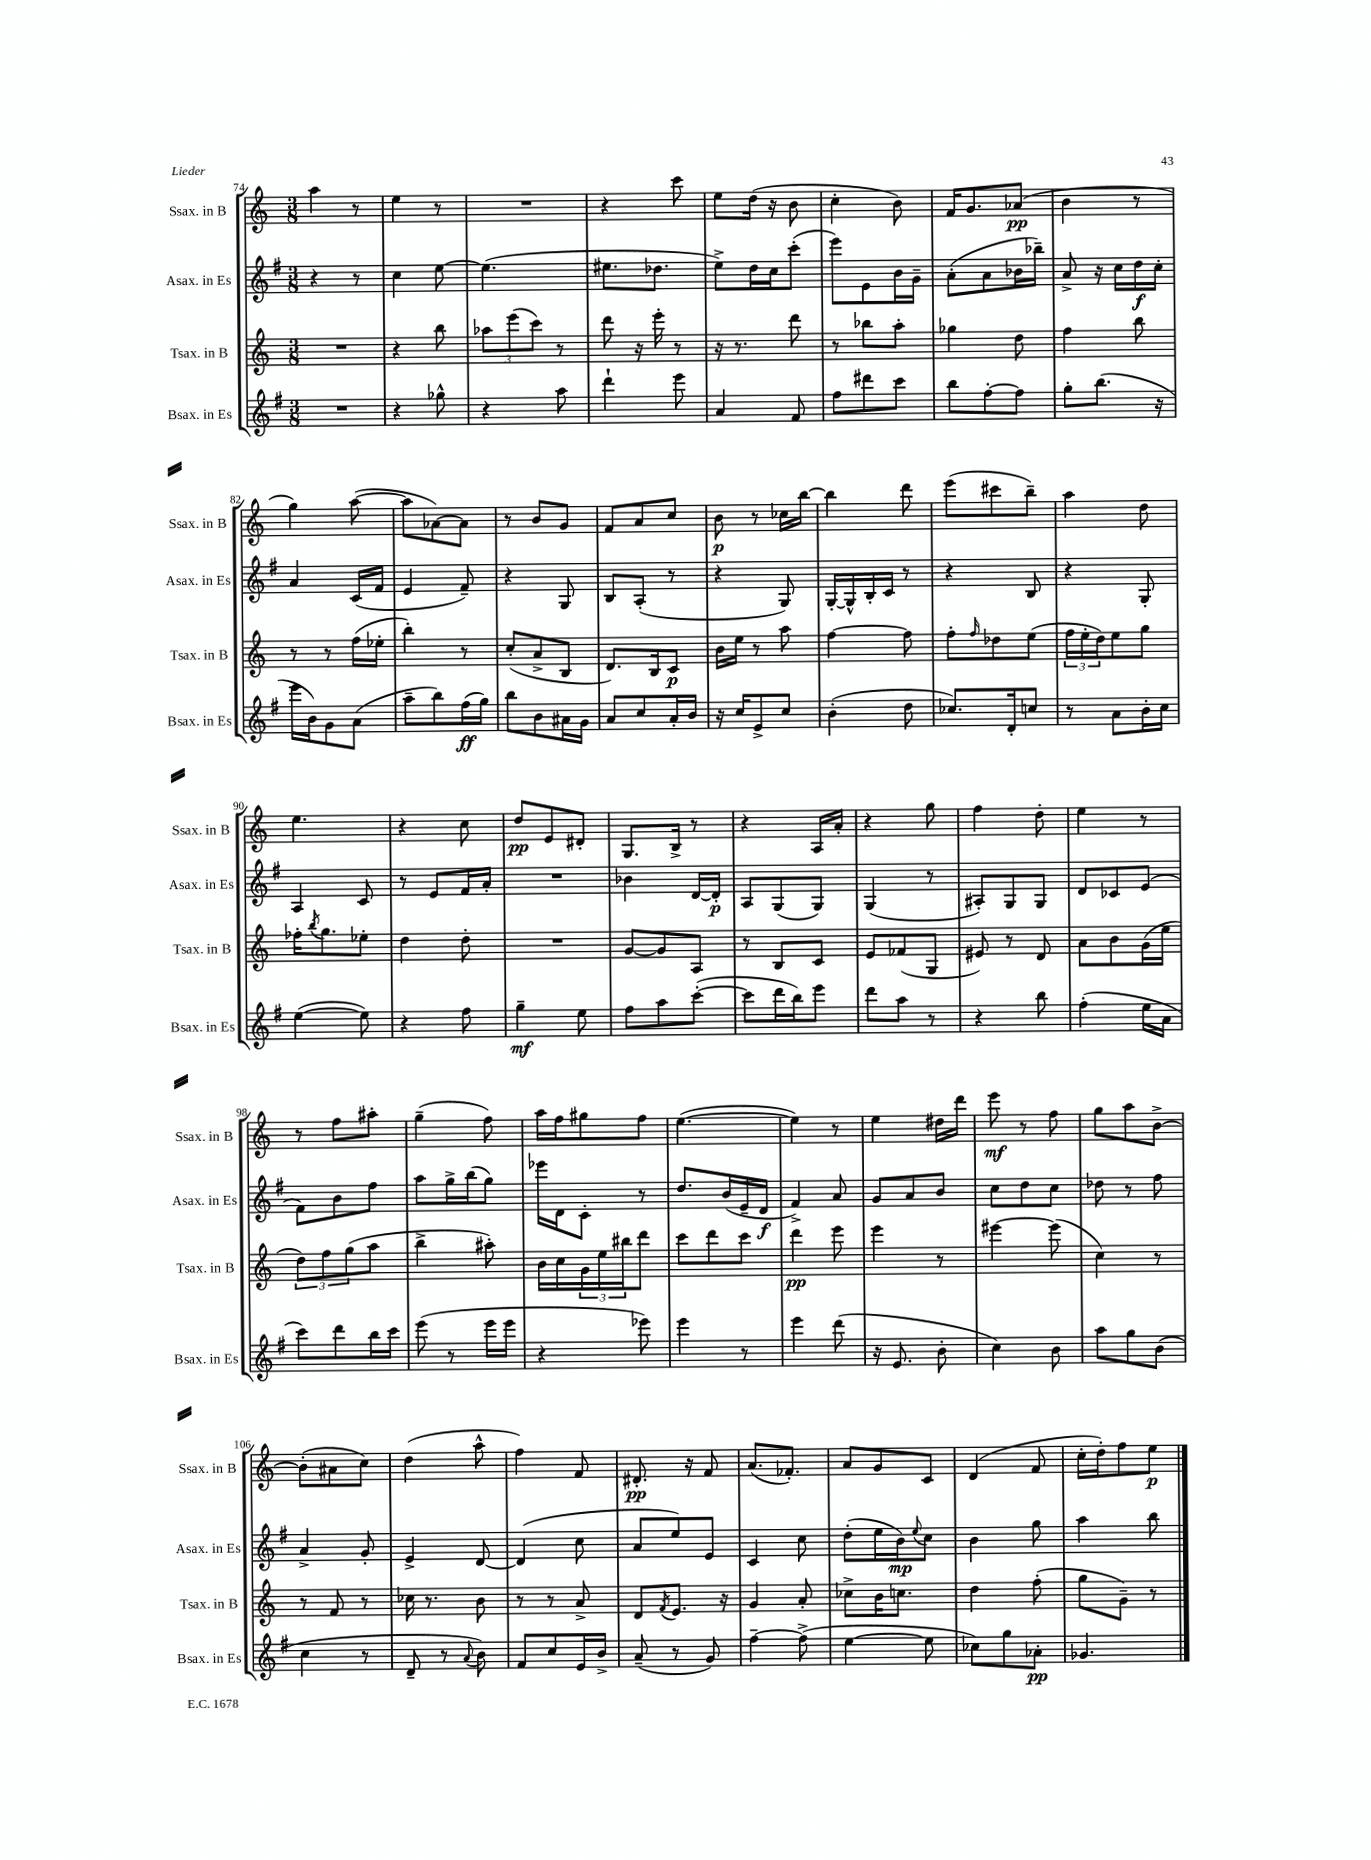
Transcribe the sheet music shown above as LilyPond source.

<<
\new StaffGroup <<
\new Staff = "s0" \with { instrumentName = "Ssax. in B" shortInstrumentName = "Ssax. in B" } {
    \clef treble \key c \major \numericTimeSignature \time 3/8
    a''4 r8 |
    e''4 r8 |
    R4. |
    r4 c'''8 |
    e''8 d''16( r16 b'8 |
    c''4-. b'8) |
    f'16 g'8. aes'8\pp( |
    b'4 r8 |
    g''4) a''8~( |
    a''8 aes'8~) aes'8 |
    r8 b'8 g'8 |
    f'8 a'8 c''8 |
    b'8\p r8 ces''16 b''16~ |
    b''4 d'''8 |
    e'''8( cis'''8 b''8--) |
    a''4 d''8 |
    e''4. |
    r4 c''8 |
    d''8\pp e'8 dis'8-. |
    g8. b16-> r8 |
    r4 a16 a'16-. |
    r4 g''8 |
    f''4 d''8-. |
    e''4 r8 |
    r8 f''8 ais''8-. |
    g''4--( f''8) |
    a''16 f''16 gis''8 f''8 |
    e''4.~( |
    e''4) r8 |
    e''4 dis''16 d'''16 |
    e'''8\mf r8 f''8 |
    g''8 a''8 b'8~-> |
    b'8-.( ais'8 c''8) |
    d''4( a''8-^ |
    f''4) f'8 |
    dis'8.-.\pp r16 f'8 |
    a'8.( fes'8.-.) |
    a'8 g'8 c'8 |
    d'4( f'8 |
    c''16-. d''16-.) f''8 e''8\p \bar "|." |
}
\new Staff = "s1" \with { instrumentName = "Asax. in Es" shortInstrumentName = "Asax. in Es" } {
    \clef treble \key g \major \numericTimeSignature \time 3/8
    r4 r8 |
    c''4 e''8~ |
    e''4.( |
    eis''8. des''8. |
    e''8->) d''16 c''16 c'''8-.( |
    e'''8) e'8 b'16 g'16-- |
    a'8-.( a'8 bes'16 bes''16--) |
    a'8-> r16 c''16 d''16\f c''16-. |
    a'4 c'16( fis'16 |
    e'4 fis'8--) |
    r4 g8 |
    b8 a8-.( r8 |
    r4 g8) |
    g16~-. g16-^ b16-. c'16 r8 |
    r4 b8 |
    r4 g8-. |
    a4 c'8 |
    r8 e'8 fis'16 a'16-. |
    R4. |
    bes'4 d'16~ d'16-.\p |
    a8 g8( g8) |
    g4( r8 |
    ais8-.) g8 g8 |
    d'8 ces'8 e'8( |
    fis'8) b'8 fis''8 |
    a''8 g''16-> b''16( g''8) |
    ees'''16 d'16 c'8-. r8 |
    d''8. b'16( e'16-- d'16\f |
    fis'4->) a'8 |
    g'8 a'8 b'8 |
    c''8 d''8 c''8 |
    des''8 r8 fis''8 |
    a'4-> g'8-. |
    e'4-> d'8~ |
    d'4( c''8 |
    a'8 e''8) e'8 |
    c'4 c''8 |
    d''8-.( e''16 b'16\mp) \appoggiatura { e''8 } c''8 |
    b'4 g''8 |
    a''4 b''8 \bar "|." |
}
\new Staff = "s2" \with { instrumentName = "Tsax. in B" shortInstrumentName = "Tsax. in B" } {
    \clef treble \key c \major \numericTimeSignature \time 3/8
    R4. |
    r4 b''8 |
    \tuplet 3/2 { aes''8 e'''8( c'''8) } r8 |
    d'''8 r16 e'''16-. r8 |
    r16 r8. d'''8 |
    r8 bes''8 a''8-. |
    ges''4 d''8 |
    f''4 b''8 |
    r8 r8 f''16( ees''16-. |
    b''4-.) r8 |
    c''8-.( a'8-> b8 |
    d'8.) b16 c'8\p |
    b'16 e''16 r8 a''8 |
    f''4~ f''8 |
    f''8-. \grace { f''16 } des''8 e''8( |
    \tuplet 3/2 { f''16 e''16-. d''16) } e''8 g''8 |
    fes''16-. \acciaccatura { b''8 } g''8. ees''8-. |
    d''4 d''8-. |
    R4. |
    g'8~ g'8 a8 |
    r8 b8 c'8 |
    e'8 fes'8( g8 |
    eis'8) r8 d'8 |
    a'8 b'8 g'16( e''16 |
    \tuplet 3/2 { d''8) f''8 g''8( } a''8 |
    b''4-> ais''8-.) |
    b'16 c''16 \tuplet 3/2 { g'16 e''16 bis''16 } d'''8 |
    c'''8 d'''8 c'''8 |
    d'''4\pp e'''8 |
    e'''4 r8 |
    eis'''4~ eis'''8( |
    c''4) r8 |
    r8 f'8 r8 |
    ces''16 r8. b'8 |
    r8 r8 a'8-> |
    d'8 \acciaccatura { f'8 } e'8. r16 |
    g'4 a'8-. |
    ces''8-> b'16 c''8. |
    d''4 f''8-.( |
    g''8 g'8--) r8 \bar "|." |
}
\new Staff = "s3" \with { instrumentName = "Bsax. in Es" shortInstrumentName = "Bsax. in Es" } {
    \clef treble \key g \major \numericTimeSignature \time 3/8
    R4. |
    r4 ges''8-^ |
    r4 a''8 |
    d'''4-! e'''8 |
    a'4 fis'8 |
    fis''8 dis'''8 c'''8 |
    b''8 fis''8~-. fis''8 |
    g''8-. b''8.( r16 |
    e'''16 b'16) g'8 a'8( |
    a''8-- b''8) fis''16\ff( g''16) |
    b''8 b'8 ais'16 g'16 |
    a'8 c''8 a'16-. b'16 |
    r16 c''16 e'8-> c''8 |
    b'4-.( d''8 |
    ces''8.) d'16-. c''8 |
    r8 a'8 b'16-. c''16 |
    e''4~( e''8) |
    r4 fis''8 |
    g''4--\mf e''8 |
    fis''8 a''8 c'''8~-.( |
    c'''8 d'''16 b''16) e'''8 |
    d'''8 a''8 r8 |
    r4 b''8 |
    fis''4-.( e''16 a'16 |
    c'''8) d'''8 b''16 c'''16 |
    e'''8( r8 e'''16 e'''16 |
    r4 ees'''8) |
    e'''4 r8 |
    e'''4 d'''8( |
    r16 e'8. b'8-. |
    c''4) b'8 |
    a''8 g''8 b'8( |
    c''4 r8 |
    d'8-- r8 \appoggiatura { a'8 } b'8) |
    fis'8 c''8 e'16 b'16-> |
    a'8--( r8 g'8) |
    fis''4~-- fis''8->( |
    e''4~ e''8 |
    ces''8) g''8 aes'8-.\pp |
    ges'4. \bar "|." |
}
>>
>>
\layout { \context { \Score currentBarNumber = #74 } }
